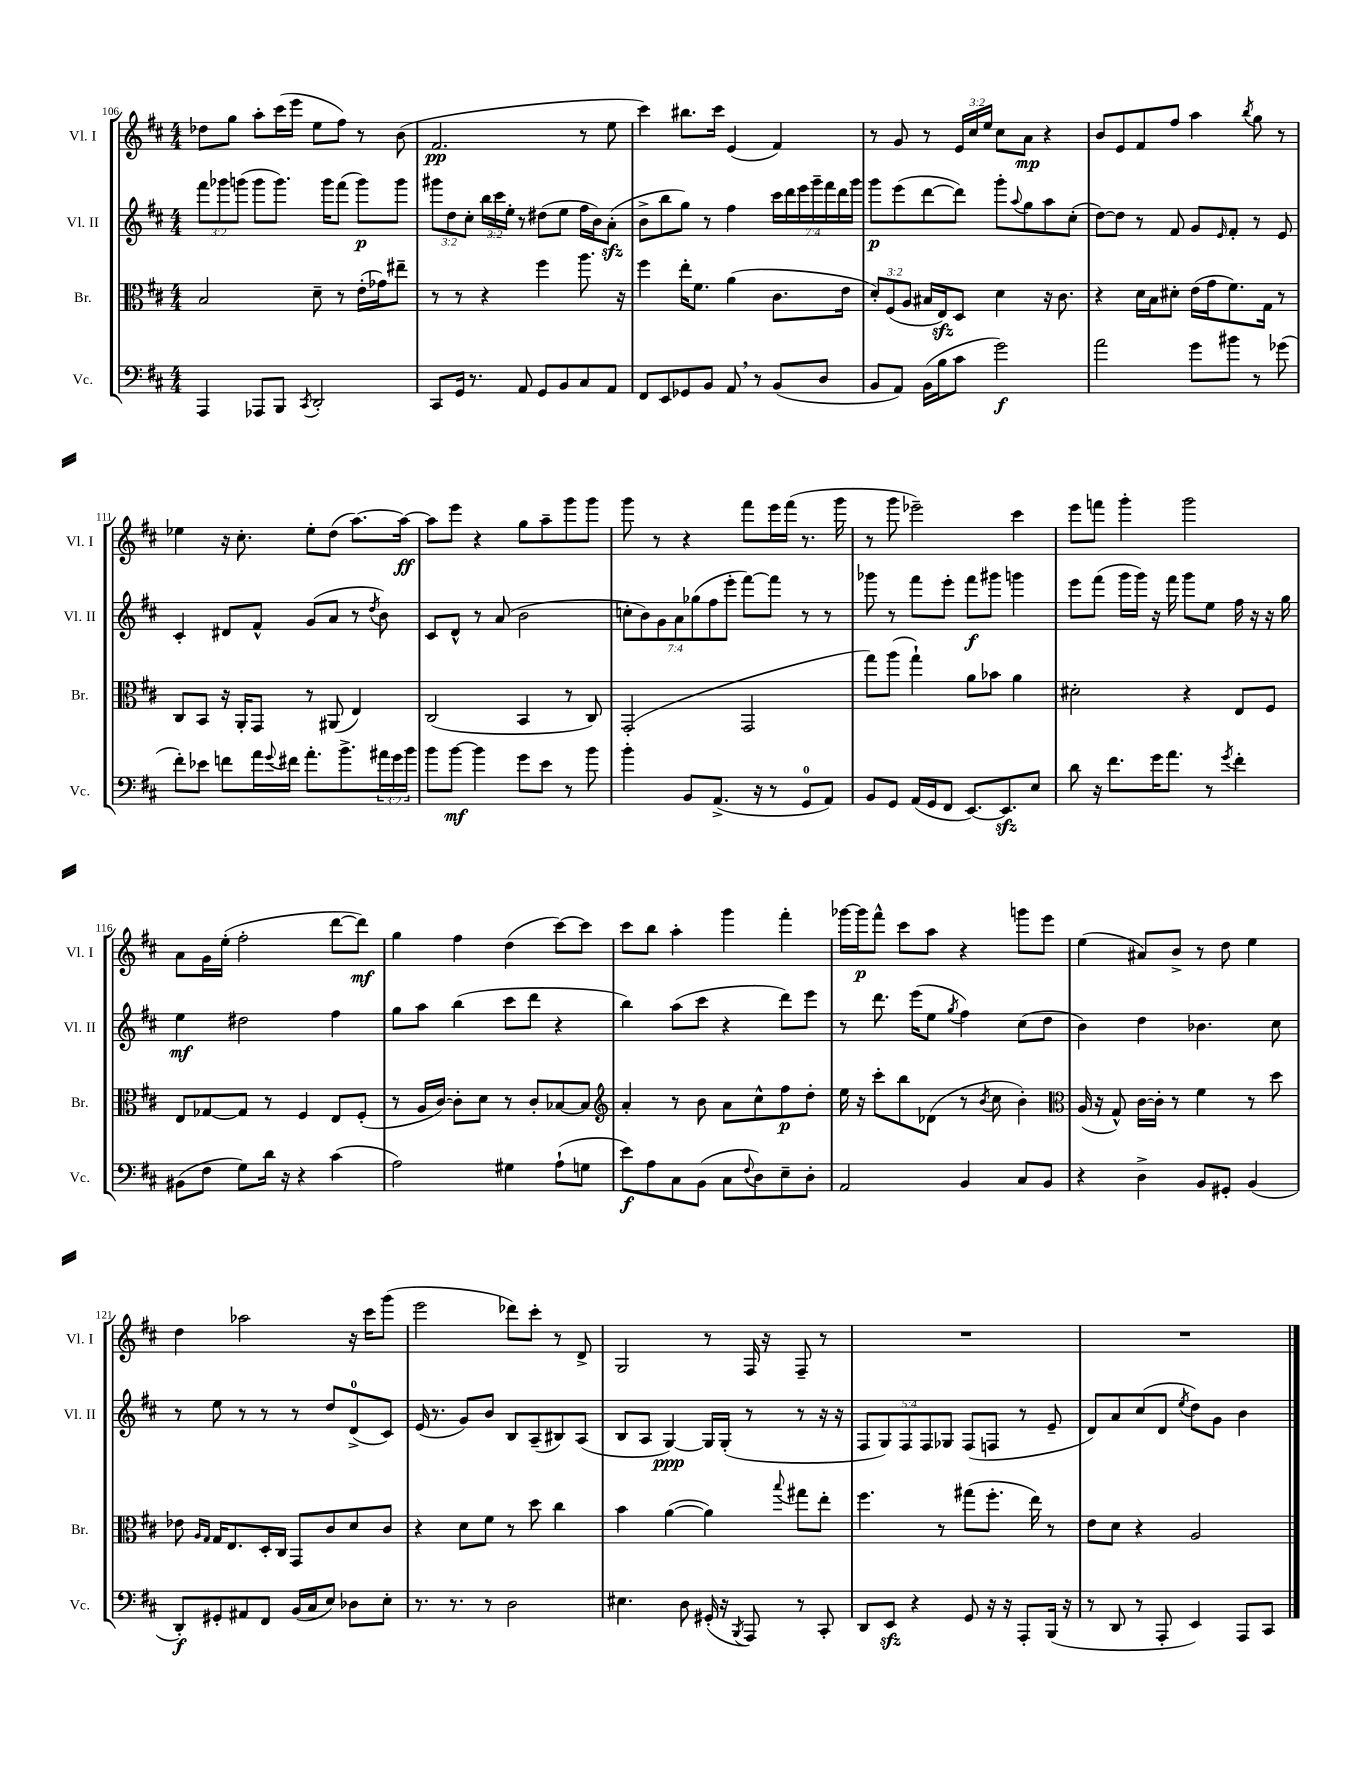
<<
\new StaffGroup <<
\new Staff = "s0" \with { instrumentName = "Vl. I" shortInstrumentName = "Vl. I" } {
    \clef treble \key d \major \numericTimeSignature \time 4/4 \override Staff.TupletNumber.text = #tuplet-number::calc-fraction-text
    des''8 g''8 a''8-. cis'''16( e'''16 e''8 fis''8) r8 b'8( |
    fis'2.\pp r8 e''8 |
    cis'''4) bis''8. cis'''16 e'4( fis'4) |
    r8 g'8 r8 \tuplet 3/2 { e'16 cis''16 e''16 } cis''8 a'8\mp r4 |
    b'8 e'8 fis'8 fis''8 a''4 \acciaccatura { b''8 } g''8 r8 |
    ees''4 r16 cis''8.-. ees''8-. d''8( a''8.~) a''16~\ff |
    a''8 e'''8 r4 g''8 a''8-- g'''8 g'''8 |
    g'''8 r8 r4 fis'''8 e'''16 fis'''16( r8. g'''16 |
    r8 g'''8 ees'''2--) cis'''4 |
    e'''8 f'''8 g'''4-. g'''2 |
    a'8 g'16 e''16-.( fis''2-. d'''8~ d'''8\mf) |
    g''4 fis''4 d''4( cis'''8~) cis'''8 |
    cis'''8 b''8 a''4-. g'''4 fis'''4-. |
    ges'''16~ ges'''16\p fis'''8-^ cis'''8 a''8 r4 g'''8 e'''8 |
    e''4( ais'8) b'8-> r8 d''8 e''4 |
    d''4 aes''2 r16 cis'''16 g'''8( |
    e'''2 des'''8) cis'''8-. r8 d'8-> |
    g2 r8 fis16 r16 fis8-- r8 |
    R1 |
    R1 \bar "|." |
}
\new Staff = "s1" \with { instrumentName = "Vl. II" shortInstrumentName = "Vl. II" } {
    \clef treble \key d \major \numericTimeSignature \time 4/4 \override Staff.TupletNumber.text = #tuplet-number::calc-fraction-text
    \tuplet 3/2 { fis'''8 ges'''8 g'''8( } g'''8 g'''8.) g'''16 fis'''8( g'''8\p) g'''8 |
    \tuplet 3/2 { gis'''8 d''8 cis''8-. } \tuplet 3/2 { b''16 cis'''16 e''16-. } r8 dis''8( e''8 fis''16 b'16) a'8-.\sfz( |
    b'8-> b''8 g''8) r8 fis''4 \tuplet 7/4 { cis'''16 d'''16 e'''16 g'''16-- fis'''16 d'''16 g'''16 } |
    g'''8\p e'''8( d'''8~ d'''8) g'''8-. \appoggiatura { a''8 } g''8 a''8 cis''8-.( |
    d''8~) d''8 r8 fis'8 g'8 \grace { e'16 } fis'8-. r8 e'8 |
    cis'4-. dis'8 fis'8-^ g'8( a'8 r8 \acciaccatura { d''8 } b'8) |
    cis'8 d'8-^ r8 a'8( b'2 |
    \tuplet 7/4 { c''8-. b'8) g'8 a'8 ges''8( fis''8 e'''8-. } fis'''8~) fis'''8 r8 r8 |
    ges'''8 r8 fis'''8 e'''8-. fis'''8\f gis'''8 g'''4 |
    e'''8 fis'''8( g'''16 g'''16) r16 fis'''16 g'''8 e''8 fis''16 r16 r16 g''16 |
    e''4\mf dis''2 fis''4 |
    g''8 a''8 b''4( cis'''8 d'''8 r4 |
    b''4) a''8( cis'''8 r4 d'''8) e'''8 |
    r8 d'''8. e'''16( e''8 \acciaccatura { g''8 } fis''4) cis''8( d''8 |
    b'4) d''4 bes'4. cis''8 |
    r8 e''8 r8 r8 r8 d''8 d'8-0->( cis'8) |
    e'16( r8. g'8) b'8 b8 a8--( bis8) a8( |
    b8 a8 g4~\ppp) g16 g16-.( r8 r8 r16 r16 |
    \tuplet 5/4 { fis8 g8) fis8 fis8 ges8 } fis8( f8 r8 e'8-- |
    d'8) a'8 cis''8( d'8 \acciaccatura { e''8 } d''8) g'8 b'4 \bar "|." |
}
\new Staff = "s2" \with { instrumentName = "Br." shortInstrumentName = "Br." } {
    \clef alto \key d \major \numericTimeSignature \time 4/4 \override Staff.TupletNumber.text = #tuplet-number::calc-fraction-text
    b2 d'8-- r8 e'16-.( ges'16) eis''8-- |
    r8 r8 r4 fis''4 a''8. r16 |
    fis''4 e''16-. fis'8. a'4( cis'8. e'16 |
    \tuplet 3/2 { d'8-.) fis8( a8 } bis16 e16\sfz) d8 d'4 r16 cis'8. |
    r4 d'16 b16 dis'8-. e'16( g'16 fis'8.) g16 r8 |
    cis8 b,8 r16 a,16-. g,8 r8 ais,8( e4) |
    cis2( b,4 r8 cis8) |
    g,2-.( g,2 |
    g''8) a''8( g''4-!) a'8 bes'8 a'4 |
    dis'2-. r4 e8 fis8 |
    e8 ges8~ ges8 r8 fis4 e8 fis8-.( |
    r8 a16 cis'16~) cis'8-. d'8 r8 cis'8-. bes8~ bes8 |
    \clef treble a'4-. r8 b'8 a'8 cis''8-^ fis''8\p d''8-. |
    e''16 r16 cis'''8-. b''8 des'8( r8 \acciaccatura { b'8 } cis''8 b'4-.) |
    \clef alto a16( r16 g8-^) cis'16~ cis'16-. r8 fis'4 r8 d''8 |
    ees'8 \grace { a16 g16 } g16 e8. d16-. cis16 g,8 cis'8 d'8 cis'8 |
    r4 d'8 fis'8 r8 d''8 cis''4 |
    b'4 a'4~( a'4) \appoggiatura { b''8 } gis''8 e''8-. |
    fis''4. r8 gis''8( fis''8.-. e''16) r8 |
    e'8 d'8 r4 a2 \bar "|." |
}
\new Staff = "s3" \with { instrumentName = "Vc." shortInstrumentName = "Vc." } {
    \clef bass \key d \major \numericTimeSignature \time 4/4 \override Staff.TupletNumber.text = #tuplet-number::calc-fraction-text
    a,,4 aes,,8 b,,8 \acciaccatura { cis,8 } d,2-. |
    cis,8 g,16 r8. a,8 g,8 b,8 cis8 a,8 |
    fis,8 e,8 ges,8 b,8 a,8 \breathe r8 b,8( d8 |
    b,8 a,8) b,16( b16 cis'8 g'2\f) |
    a'2 g'8 bis'8 r8 ges'8( |
    fis'8-.) ees'8 f'8 a'16 \appoggiatura { g'8 } fis'16 a'8.-. b'8.-> \tuplet 3/2 { ais'16 g'16 b'16 } |
    b'8 b'8~\mf b'4 g'8 e'8 r8 b'8 |
    b'4-. b,8 a,8.->( r16 r8 g,8-0 a,8) |
    b,8 g,8 a,16( g,16 fis,8 e,8.~) e,8.\sfz e8 |
    d'8 r16 fis'8. g'16 a'8. r8 \acciaccatura { g'8 } fis'4-. |
    bis,8( fis8 g8) d'16 r16 r4 cis'4( |
    a2) gis4 a8-!( g8 |
    e'8\f) a8 cis8 b,8( cis8 \appoggiatura { fis8 } d8) e8-- d8-. |
    a,2 b,4 cis8 b,8 |
    r4 d4-> b,8 gis,8-. b,4( |
    d,8-.\f) gis,8-. ais,8 fis,8 b,16( cis16 e8) des8 e8-. |
    r8. r8. r8 d2 |
    eis4. d8 gis,16-.( r16 \acciaccatura { b,,8 } a,,8) r8 cis,8-. |
    d,8 e,8\sfz r4 g,8 r16 r16 a,,8-. b,,16( r16 |
    r8 d,8 r8 a,,8-. e,4) a,,8 cis,8 \bar "|." |
}
>>
>>
\layout { \context { \Score currentBarNumber = #106 } }
